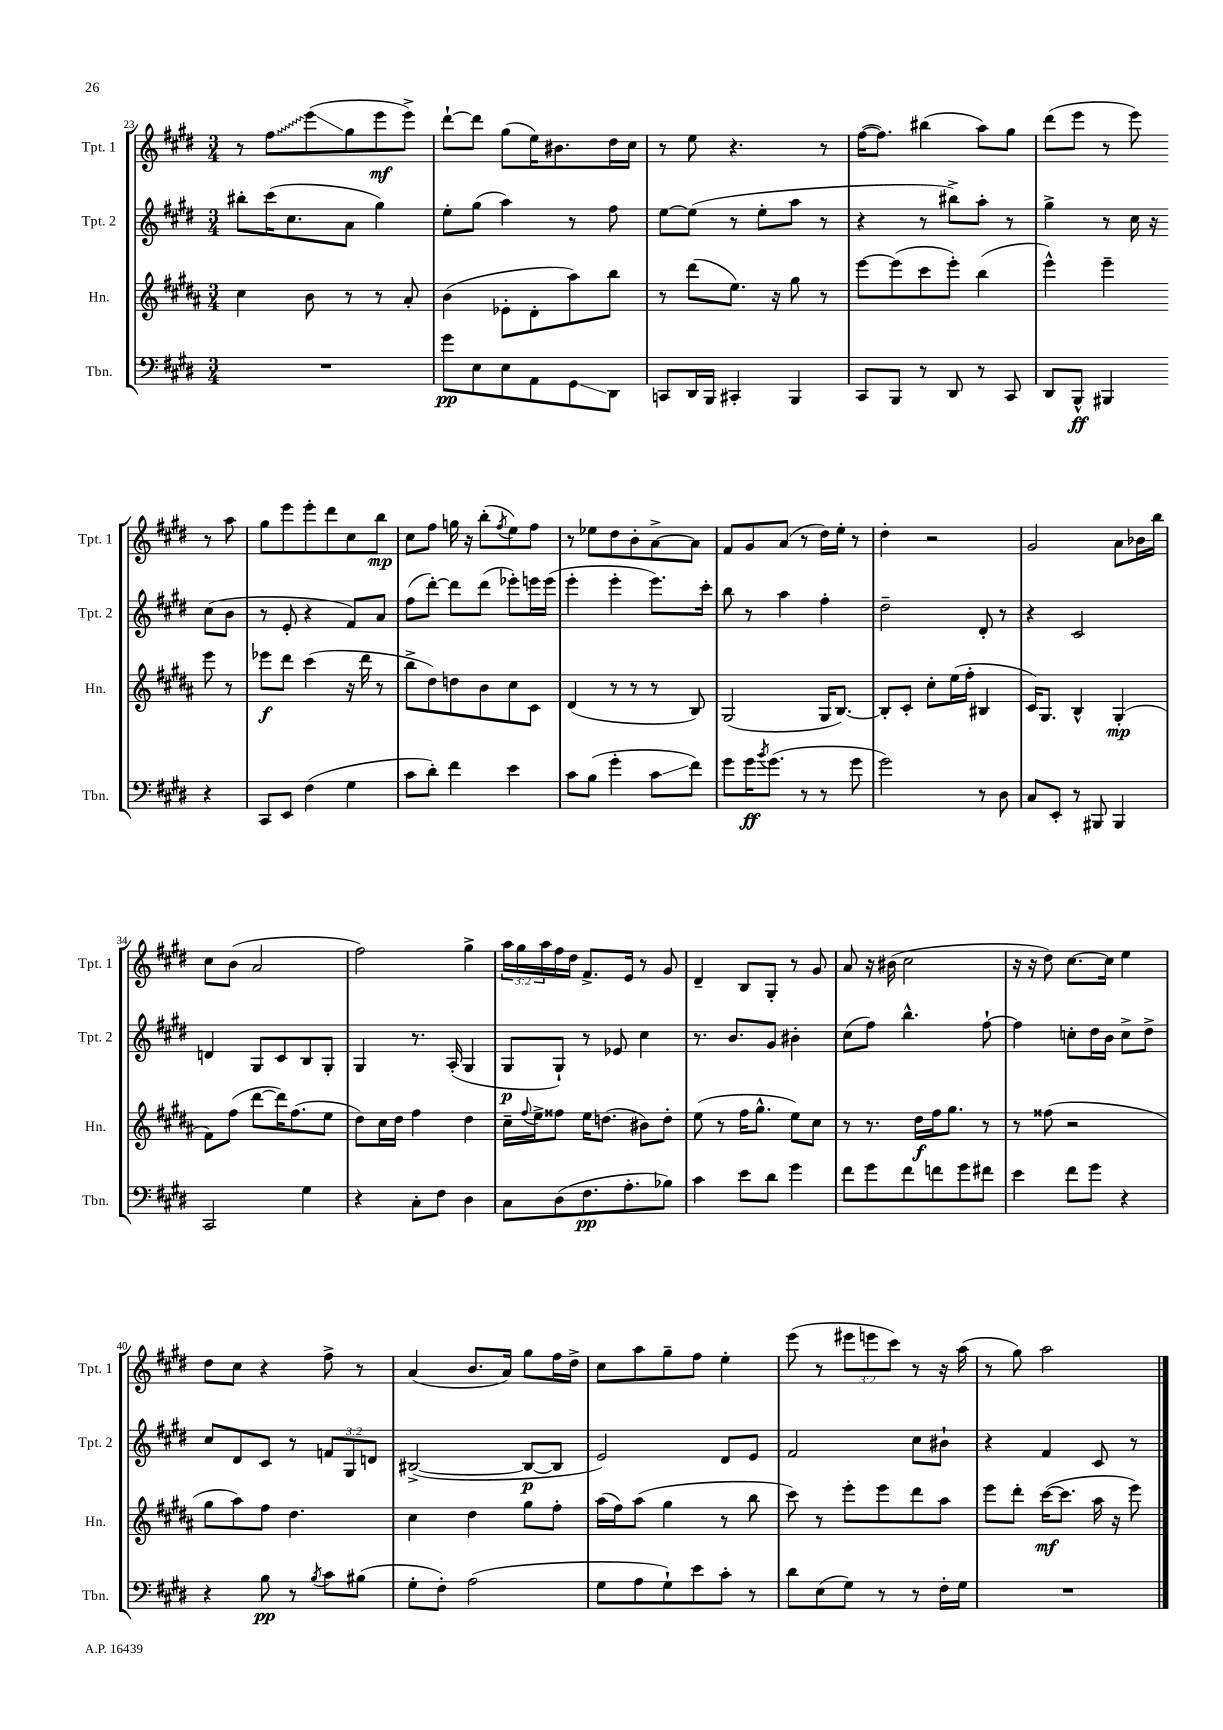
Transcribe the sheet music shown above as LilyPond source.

<<
\new StaffGroup <<
\new Staff = "s0" \with { instrumentName = "Tpt. 1" shortInstrumentName = "Tpt. 1" } {
    \clef treble \key e \major \numericTimeSignature \time 3/4 \override Staff.TupletNumber.text = #tuplet-number::calc-fraction-text
    r8 \once \override Glissando.style = #'zigzag fis''8\glissando e'''8\glissando( gis''8 e'''8\mf e'''8->) |
    dis'''8~-! dis'''8 gis''8( e''16) bis'8. dis''16 cis''16 |
    r8 e''8 r4. r8 |
    fis''16~( fis''8.) bis''4( a''8) gis''8 |
    dis'''8( e'''8 r8 e'''8) r8 a''8 |
    gis''8 e'''8 e'''8-. dis'''8 cis''8 b''8\mp |
    cis''8 fis''8 g''16 r16 b''8-.( \acciaccatura { fis''8 } e''8) fis''8 |
    r8 ees''8 dis''8 b'8-. a'8~-> a'8 |
    fis'8 gis'8 a'8( r8 dis''16) e''16-. r8 |
    dis''4-. r2 |
    gis'2 a'8 bes'16 b''16 |
    cis''8 b'8( a'2 |
    fis''2) gis''4-> |
    \tuplet 3/2 { a''16 gis''16 a''16 } fis''16 dis''16 fis'8.-> e'16 r8 gis'8 |
    dis'4-- b8 gis8-. r8 gis'8 |
    a'8 r16 bis'16( cis''2 |
    r16 r16 dis''8) cis''8.~ cis''16 e''4 |
    dis''8 cis''8 r4 fis''8-> r8 |
    a'4( b'8. a'16) gis''8 fis''16 dis''16-> |
    cis''8 a''8 gis''8-- fis''8 e''4-. |
    e'''8( r8 \tuplet 3/2 { eis'''8 e'''8 cis'''8) } r8 r16 a''16( |
    r8 gis''8) a''2 \bar "|." |
}
\new Staff = "s1" \with { instrumentName = "Tpt. 2" shortInstrumentName = "Tpt. 2" } {
    \clef treble \key e \major \numericTimeSignature \time 3/4 \override Staff.TupletNumber.text = #tuplet-number::calc-fraction-text
    bis''8-. cis'''16( cis''8. a'8 gis''4) |
    e''8-. gis''8( a''4) r8 fis''8 |
    e''8~ e''8( r8 e''8-. a''8 r8 |
    r4 r8 bis''8->) a''8-. r8 |
    gis''4-> r8 cis''16 r16 cis''8( b'8 |
    r8 e'8-. r4 fis'8) a'8 |
    fis''8( dis'''8~-.) dis'''8 dis'''8( ees'''8-.) e'''16 e'''16( |
    e'''4-. e'''4-. e'''8.) cis'''16-. |
    b''8 r8 a''4 fis''4-. |
    dis''2-- dis'8-. r8 |
    r4 cis'2 |
    d'4 gis8 cis'8 b8 gis8-. |
    gis4 r8. a16-.( gis4 |
    gis8\p gis8-!) r8 ees'8 cis''4 |
    r8. b'8. gis'8 bis'4-. |
    cis''8( fis''8) b''4.-^ fis''8~-! |
    fis''4 c''8-. dis''16 b'16 c''8-> dis''8-> |
    cis''8 dis'8 cis'8 r8 \tuplet 3/2 { f'8 gis8 d'8 } |
    bis2~->( bis8~\p bis8 |
    e'2) dis'8 e'8 |
    fis'2 cis''8 bis'8-! |
    r4 fis'4 cis'8 r8 \bar "|." |
}
\new Staff = "s2" \with { instrumentName = "Hn." shortInstrumentName = "Hn." } {
    \clef treble \key b \major \numericTimeSignature \time 3/4
    cis''4 b'8 r8 r8 ais'8-. |
    b'4( ees'8-. dis'8-. ais''8) b''8 |
    r8 dis'''8( e''8.) r16 gis''8 r8 |
    e'''8~ e'''8( cis'''8 e'''8-.) b''4( |
    e'''4-^) e'''4-- e'''8 r8 |
    ees'''8\f dis'''8 cis'''4( r16 dis'''16 r8 |
    b''8-> dis''8) d''8 b'8 cis''8 cis'8 |
    dis'4( r8 r8 r8 b8) |
    gis2( gis16 b8.~) |
    b8-. cis'8-. cis''8-. e''16( fis''16-. bis4 |
    cis'16) gis8. b4-^ gis4-.\mp( |
    fis'8) fis''8( dis'''8~ dis'''16) fis''8.( e''8 |
    dis''8) cis''16 dis''16 fis''4 dis''4 |
    cis''16-- \appoggiatura { fis''8 } e''16-> fisis''8 e''16 d''8.( bis'8) d''8-. |
    e''8( r8 fis''16 gis''8.-^ e''8) cis''8 |
    r8 r8. dis''16\f fis''16 gis''8. r8 |
    r8 fisis''8( r2 |
    gis''8 ais''8) fis''8 dis''4. |
    cis''4 dis''4 gis''8 fis''8-. |
    ais''16( fis''16) ais''8( gis''4 r8 b''8 |
    cis'''8) r8 e'''8-. e'''8 dis'''8 ais''8 |
    e'''8 dis'''8-. cis'''16~\mf( cis'''8. ais''16 r16 e'''8) \bar "|." |
}
\new Staff = "s3" \with { instrumentName = "Tbn." shortInstrumentName = "Tbn." } {
    \clef bass \key e \major \numericTimeSignature \time 3/4
    R2. |
    gis'8\pp e8 e8 a,8 gis,8\glissando dis,8 |
    c,8 dis,16 b,,16 cis,4-. b,,4 |
    cis,8 b,,8 r8 dis,8 r8 cis,8 |
    dis,8 b,,8-^\ff bis,,4 r4 |
    cis,8 e,8 fis4( gis4 |
    cis'8 dis'8-.) fis'4 e'4 |
    cis'8 b8( gis'4-. cis'8\glissando fis'8) |
    gis'8 gis'16\ff \acciaccatura { b'8 } gis'8.( r8 r8 gis'8 |
    gis'2) r8 dis8 |
    cis8 e,8-. r8 bis,,8 bis,,4 |
    cis,2 gis4 |
    r4 cis8-. fis8 dis4 |
    cis8 dis8( fis8.\pp a8.-. bes8) |
    cis'4 e'8 dis'8 gis'4 |
    fis'8 gis'8 fis'8 f'8 gis'8 fis'8 |
    e'4 fis'8 gis'8 r4 |
    r4 b8\pp r8 \acciaccatura { b8 } cis'8 bis8( |
    gis8-. fis8-.) a2( |
    gis8 a8 gis8-!) e'8 cis'8-. r8 |
    dis'8 e8( gis8) r8 r8 fis16-. gis16 |
    R2. \bar "|." |
}
>>
>>
\layout { \context { \Score currentBarNumber = #23 } }
